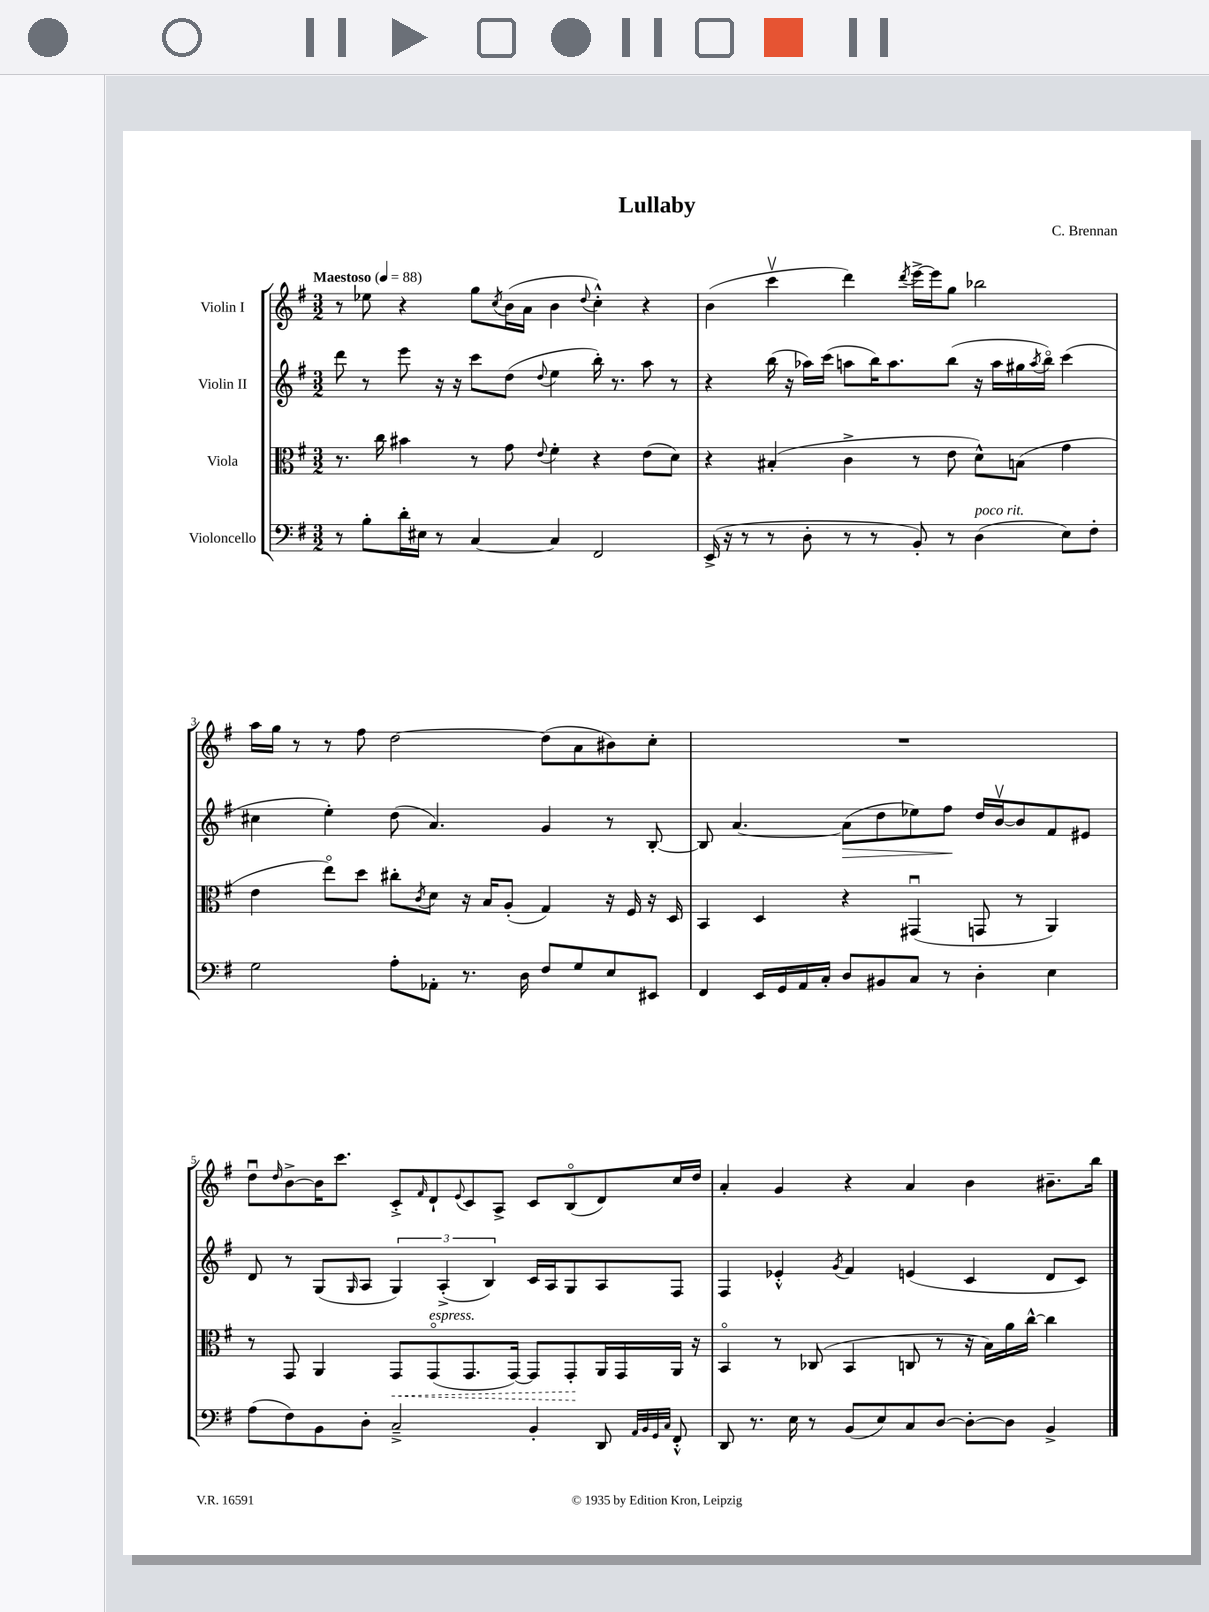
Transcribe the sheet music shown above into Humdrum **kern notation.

**kern	**kern	**kern	**kern
*staff4	*staff3	*staff2	*staff1
*clefF4	*clefC3	*clefG2	*clefG2
*k[f#]	*k[f#]	*k[f#]	*k[f#]
*M3/2	*M3/2	*M3/2	*M3/2
*MM88	*MM88	*MM88	*MM88
8r	8.r	8ddd	8r
8B'	.	8r	8ee-
.	16cc	.	.
16d'	4b#	8eee	4r
16E#	.	.	.
8r	.	16r	.
.	.	16r	.
[4C	8r	8ccc	8gg
.	.	.	8qcc
.	8g	(8dd	(16b
.	.	.	16a
.	8qqe	8qqdd	.
4C]	4f#'	4ee	4b
.	.	.	8qqdd
2FF#	4r	16bb')	4cc'^^)
.	.	8.r	.
.	(8e	8aa	4r
.	8d)	8r	.
=	=	=	=
(16EE^	4r	4r	(4b
16r	.	.	.
8r	.	.	.
8r	(4B#'	(16bb	4cccv
.	.	16r	.
8D'	.	16aa-)	.
.	.	(16ccc	.
8r	4c^	8aa	4ddd)
8r	.	16bb)	.
.	.	8.aa	.
.	.	.	8qddd
8BB')	8r	.	[16eee^
.	.	.	16eee]
8r	8e	(8bb	8gg
(4D	8d^^)	16r	2bb-
.	.	16aa	.
.	(8B	16gg#	.
.	.	8qaa	.
.	.	16bbo)	.
8E)	4g	(4ccc	.
8F#'	.	.	.
=	=	=	=
2G	4e	4cc#	16aa
.	.	.	16gg
.	.	.	8r
.	8eeo)	4ee')	8r
.	8dd	.	8ff#
8A'	8cc#'	(8dd	[2dd
.	8qc	.	.
8AA-'	8d	4.a)	.
8.r	16r	.	.
.	16B	.	.
.	(8A'	.	.
16D	.	.	.
8F#	4G)	4g	(8dd]
8G	.	.	8a
8E	16r	8r	8b#)
.	16F#	.	.
8EE#	16r	[8B'	8cc'
.	16D	.	.
=	=	=	=
4FF#	4BB	8B]	1.r
.	.	[4.a	.
16EE	4D	.	.
16GG	.	.	.
16AA	.	.	.
16C'	.	.	.
8D	4r	(8a]	.
8BB#	.	8dd	.
8C	(4GG#u	8ee-)	.
8r	.	8ff#	.
4D'	8GG	16dd	.
.	.	[16bv	.
.	8r	8b]	.
4E	4AA)	8f#	.
.	.	8e#	.
=	=	=	=
(8A	8r	8d	8ddu
.	.	.	16qqdd
8F#)	8GG	8r	[8b^
8BB	4AA	(8G	16b]
.	.	.	8.ccc
.	.	16qqG	.
8D'	.	8A	.
2C~^	8GG	6G)	8c'^
.	.	.	16qqf#
.	(8GGo	.	8d`
.	.	(6A'^	.
.	.	.	8qqe
.	8.GG	.	8c
.	.	6B)	.
.	.	.	8A^
.	[16GG)	.	.
4BB'	8GG]	16c	8c
.	.	16A	.
.	8GG'	8G	(8Bo
8DD	16AA	8A	8d)
.	16GG	.	.
32qqAA	.	.	.
32qqBB	.	.	.
32qqGG	.	.	.
32qqC	.	.	.
8FF#'^^	16AA	8F#	16cc
.	16r	.	16dd
=	=	=	=
8DD	4BBo	4F#	4a'
8.r	.	.	.
.	8r	4e-'^^	4g
16E	.	.	.
8r	(8C-	.	.
.	.	8qg	.
(8BB	4BB	4f#	4r
8E)	.	.	.
8C	8C	(4e	4a
[8D	8r	.	.
8D'_	16r	4c	4b
.	16B)	.	.
8D]	16a	.	.
.	[16cc^^	.	.
4BB^	4cc]	8d	8.b#~
.	.	8c)	.
.	.	.	16bb
==	==	==	==
*-	*-	*-	*-
